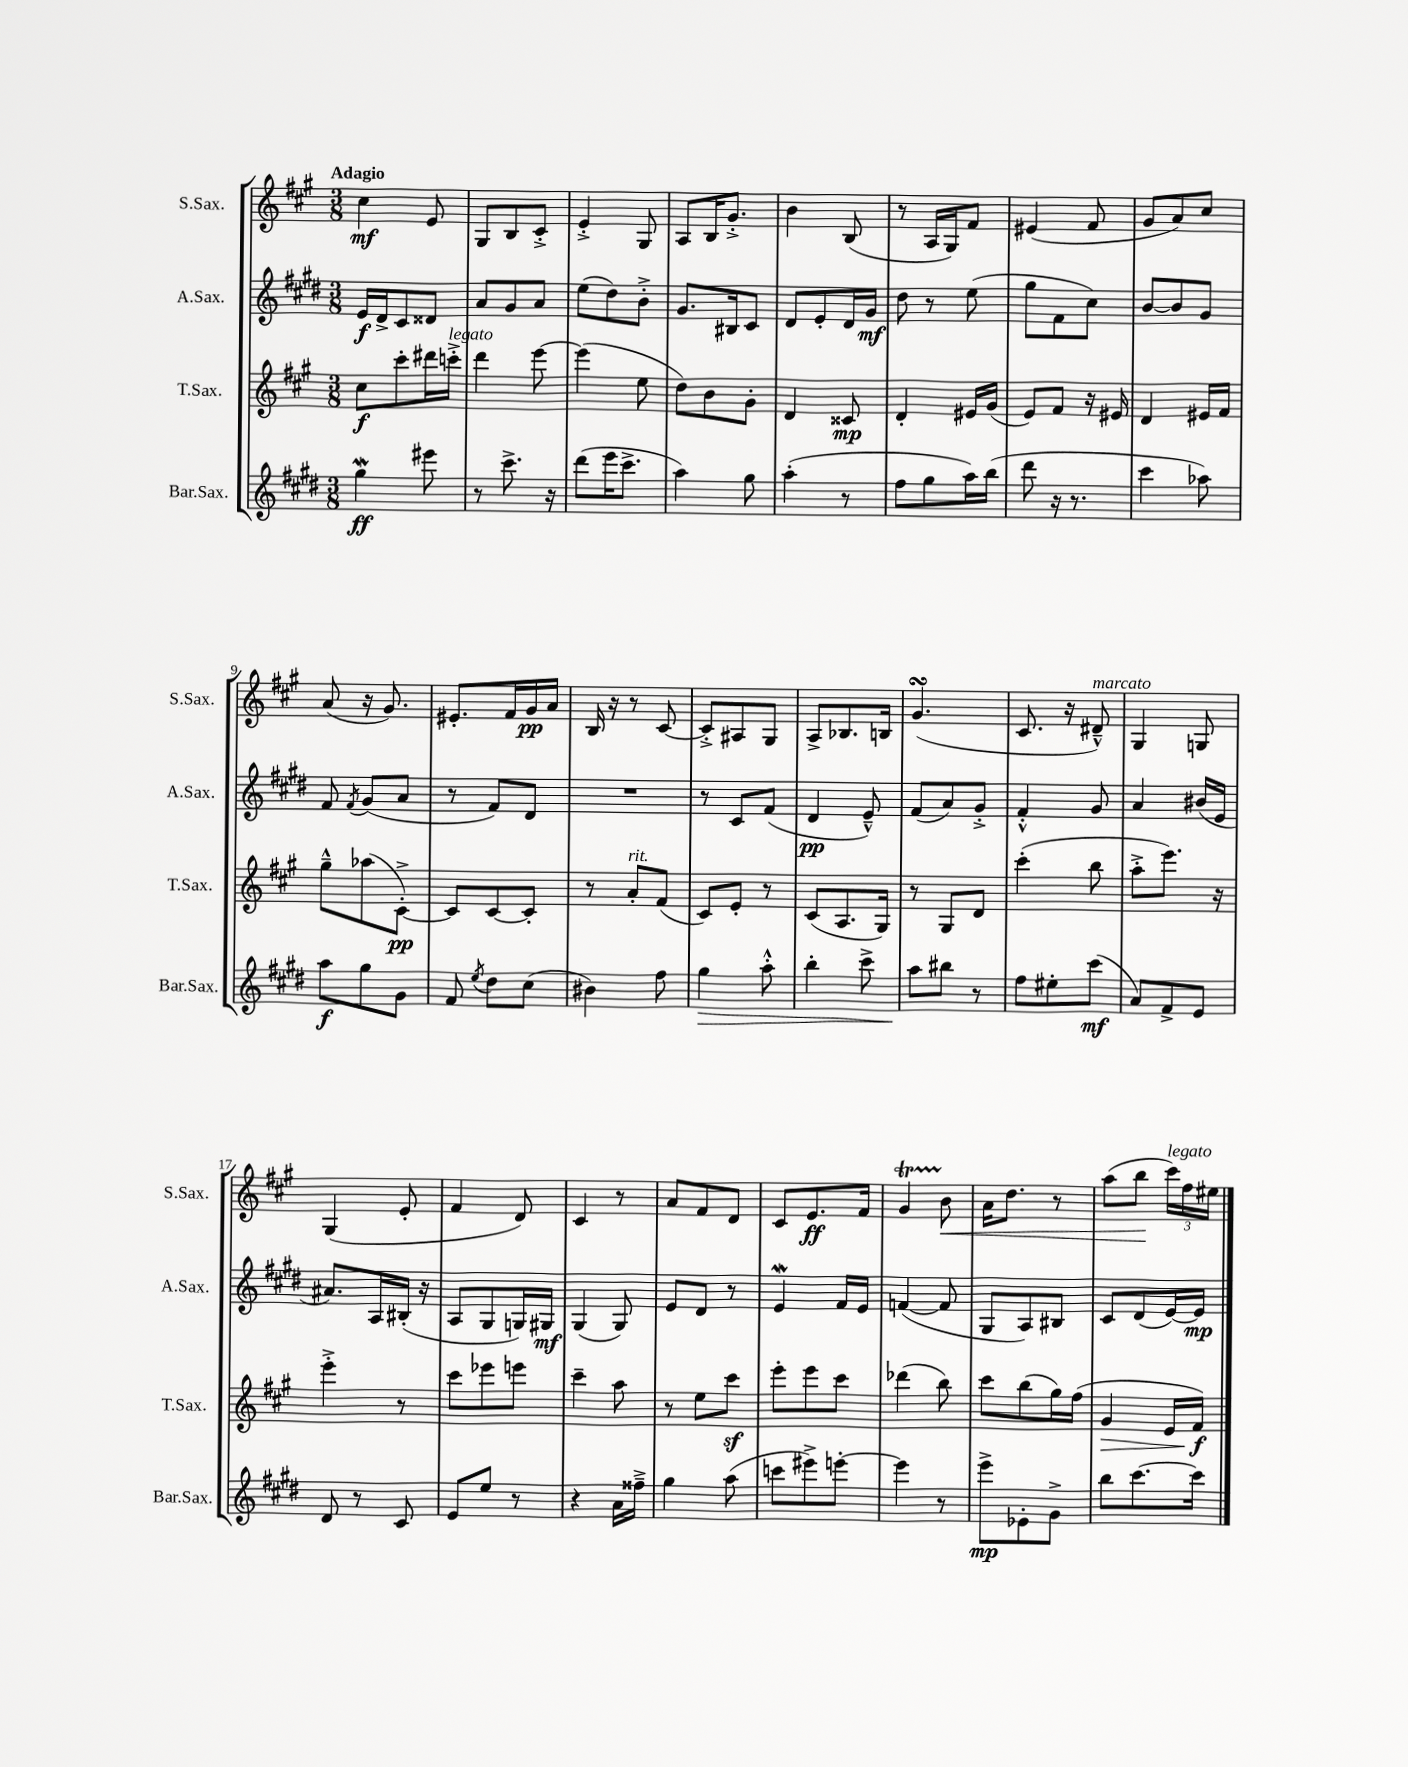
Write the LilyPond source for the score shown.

<<
\new StaffGroup <<
\new Staff = "s0" \with { instrumentName = "S.Sax." shortInstrumentName = "S.Sax." } {
    \clef treble \key a \major \numericTimeSignature \time 3/8 \tempo "Adagio"
    \autoBeamOff cis''4\mf e'8 |
    gis8[ b8 cis'8]-.-> |
    e'4-.-> gis8 |
    a8[ b16 gis'8.]-.-> |
    b'4 b8( |
    r8 a16[ gis16) fis'8] |
    eis'4( fis'8 |
    gis'8[ a'8) cis''8] |
    a'8( r16 gis'8.) |
    eis'8.[-. fis'16 gis'16\pp a'16] |
    b16 r16 r8 cis'8~ |
    cis'8[-.-> ais8 gis8] |
    a8[-> bes8. b16] |
    gis'4.\turn( |
    cis'8. r16 dis'8---^^\markup { \italic "marcato" }) |
    gis4 g8 |
    gis4( e'8-. |
    fis'4 d'8) |
    cis'4 r8 |
    a'8[ fis'8 d'8] |
    cis'8[ e'8.\ff fis'16] |
    gis'4\startTrillSpan b'8\stopTrillSpan\< |
    a'16[ d''8.] r8 |
    a''8[( b''8]\! \tuplet 3/2 { cis'''16[^\markup { \italic "legato" }) fis''16 eis''16] } \bar "|." |
}
\new Staff = "s1" \with { instrumentName = "A.Sax." shortInstrumentName = "A.Sax." } {
    \clef treble \key e \major \numericTimeSignature \time 3/8
    \autoBeamOff e'16[\f dis'16-> cis'8 disis'8] |
    a'8[ gis'8 a'8] |
    e''8[( dis''8) b'8]-.-> |
    gis'8.[ bis16 cis'8] |
    dis'8[ e'8-. dis'16 gis'16]\mf |
    dis''8 r8 e''8( |
    gis''8[ fis'8 cis''8]) |
    b'8[~ b'8 gis'8] |
    fis'8 \acciaccatura { fis'8 } gis'8[( a'8] |
    r8 fis'8[) dis'8] |
    R4. |
    r8 cis'8[ fis'8]( |
    dis'4\pp e'8---^) |
    fis'8[( a'8) gis'8]-.-> |
    fis'4-.-^ gis'8 |
    a'4 bis'16[( e'16] |
    ais'8.[) a16 bis16]-.( r16 |
    a8[ gis8 g16) gis16]\mf |
    gis4( gis8) |
    e'8[ dis'8] r8 |
    e'4\mordent fis'16[ e'16] |
    f'4~( f'8 |
    gis8[ a8) bis8] |
    cis'8[ dis'8( e'16~) e'16]\mp \bar "|." |
}
\new Staff = "s2" \with { instrumentName = "T.Sax." shortInstrumentName = "T.Sax." } {
    \clef treble \key a \major \numericTimeSignature \time 3/8
    \autoBeamOff cis''8[\f cis'''8-. dis'''16 c'''16]-.->^\markup { \italic "legato" } |
    d'''4 e'''8~ |
    e'''4( e''8 |
    d''8[) b'8 gis'8]-. |
    d'4 cisis'8\mp |
    d'4-. eis'16[ gis'16]( |
    e'8[) fis'8] r16 eis'16 |
    d'4 eis'16[ fis'16] |
    gis''8[---^ aes''8( cis'8]~-.->\pp) |
    cis'8[ cis'8~ cis'8]-. |
    r8 a'8[-.^\markup { \italic "rit." } fis'8]( |
    cis'8[) e'8]-. r8 |
    cis'8[( a8. gis16]) |
    r8 gis8[ d'8] |
    cis'''4-.( b''8 |
    a''8[-.-> e'''8.]) r16 |
    e'''4-.-> r8 |
    cis'''8[ ees'''8 e'''8] |
    cis'''4-- a''8 |
    r8 e''8[ cis'''8]\sf |
    e'''8[-. e'''8 cis'''8] |
    des'''4( b''8) |
    cis'''8[ b''8( gis''16) fis''16]( |
    gis'4\> e'16[ fis'16]\f\!) \bar "|." |
}
\new Staff = "s3" \with { instrumentName = "Bar.Sax." shortInstrumentName = "Bar.Sax." } {
    \clef treble \key e \major \numericTimeSignature \time 3/8
    \autoBeamOff gis''4\mordent\ff eis'''8 |
    r8 cis'''8.-> r16 |
    dis'''8[( e'''16 cis'''8.]-> |
    a''4) gis''8 |
    a''4-.( r8 |
    fis''8[ gis''8 a''16) b''16]( |
    dis'''8 r16 r8. |
    cis'''4 aes''8) |
    a''8[\f gis''8 gis'8] |
    fis'8 \acciaccatura { e''8 } dis''8[ cis''8]( |
    bis'4) fis''8 |
    gis''4\> a''8-.-^ |
    b''4-. cis'''8-> |
    a''8[\! bis''8] r8 |
    fis''8[ eis''8-. cis'''8]\mf( |
    a'8[) fis'8-> e'8] |
    dis'8 r8 cis'8 |
    e'8[ e''8] r8 |
    r4 a'16[ fisis''16]---> |
    gis''4 a''8( |
    c'''8[ eis'''8->) e'''8]~-. |
    e'''4 r8 |
    e'''8[->\mp ees'8-. gis'8]-> |
    b''8[ cis'''8.~ cis'''16] \bar "|." |
}
>>
>>
